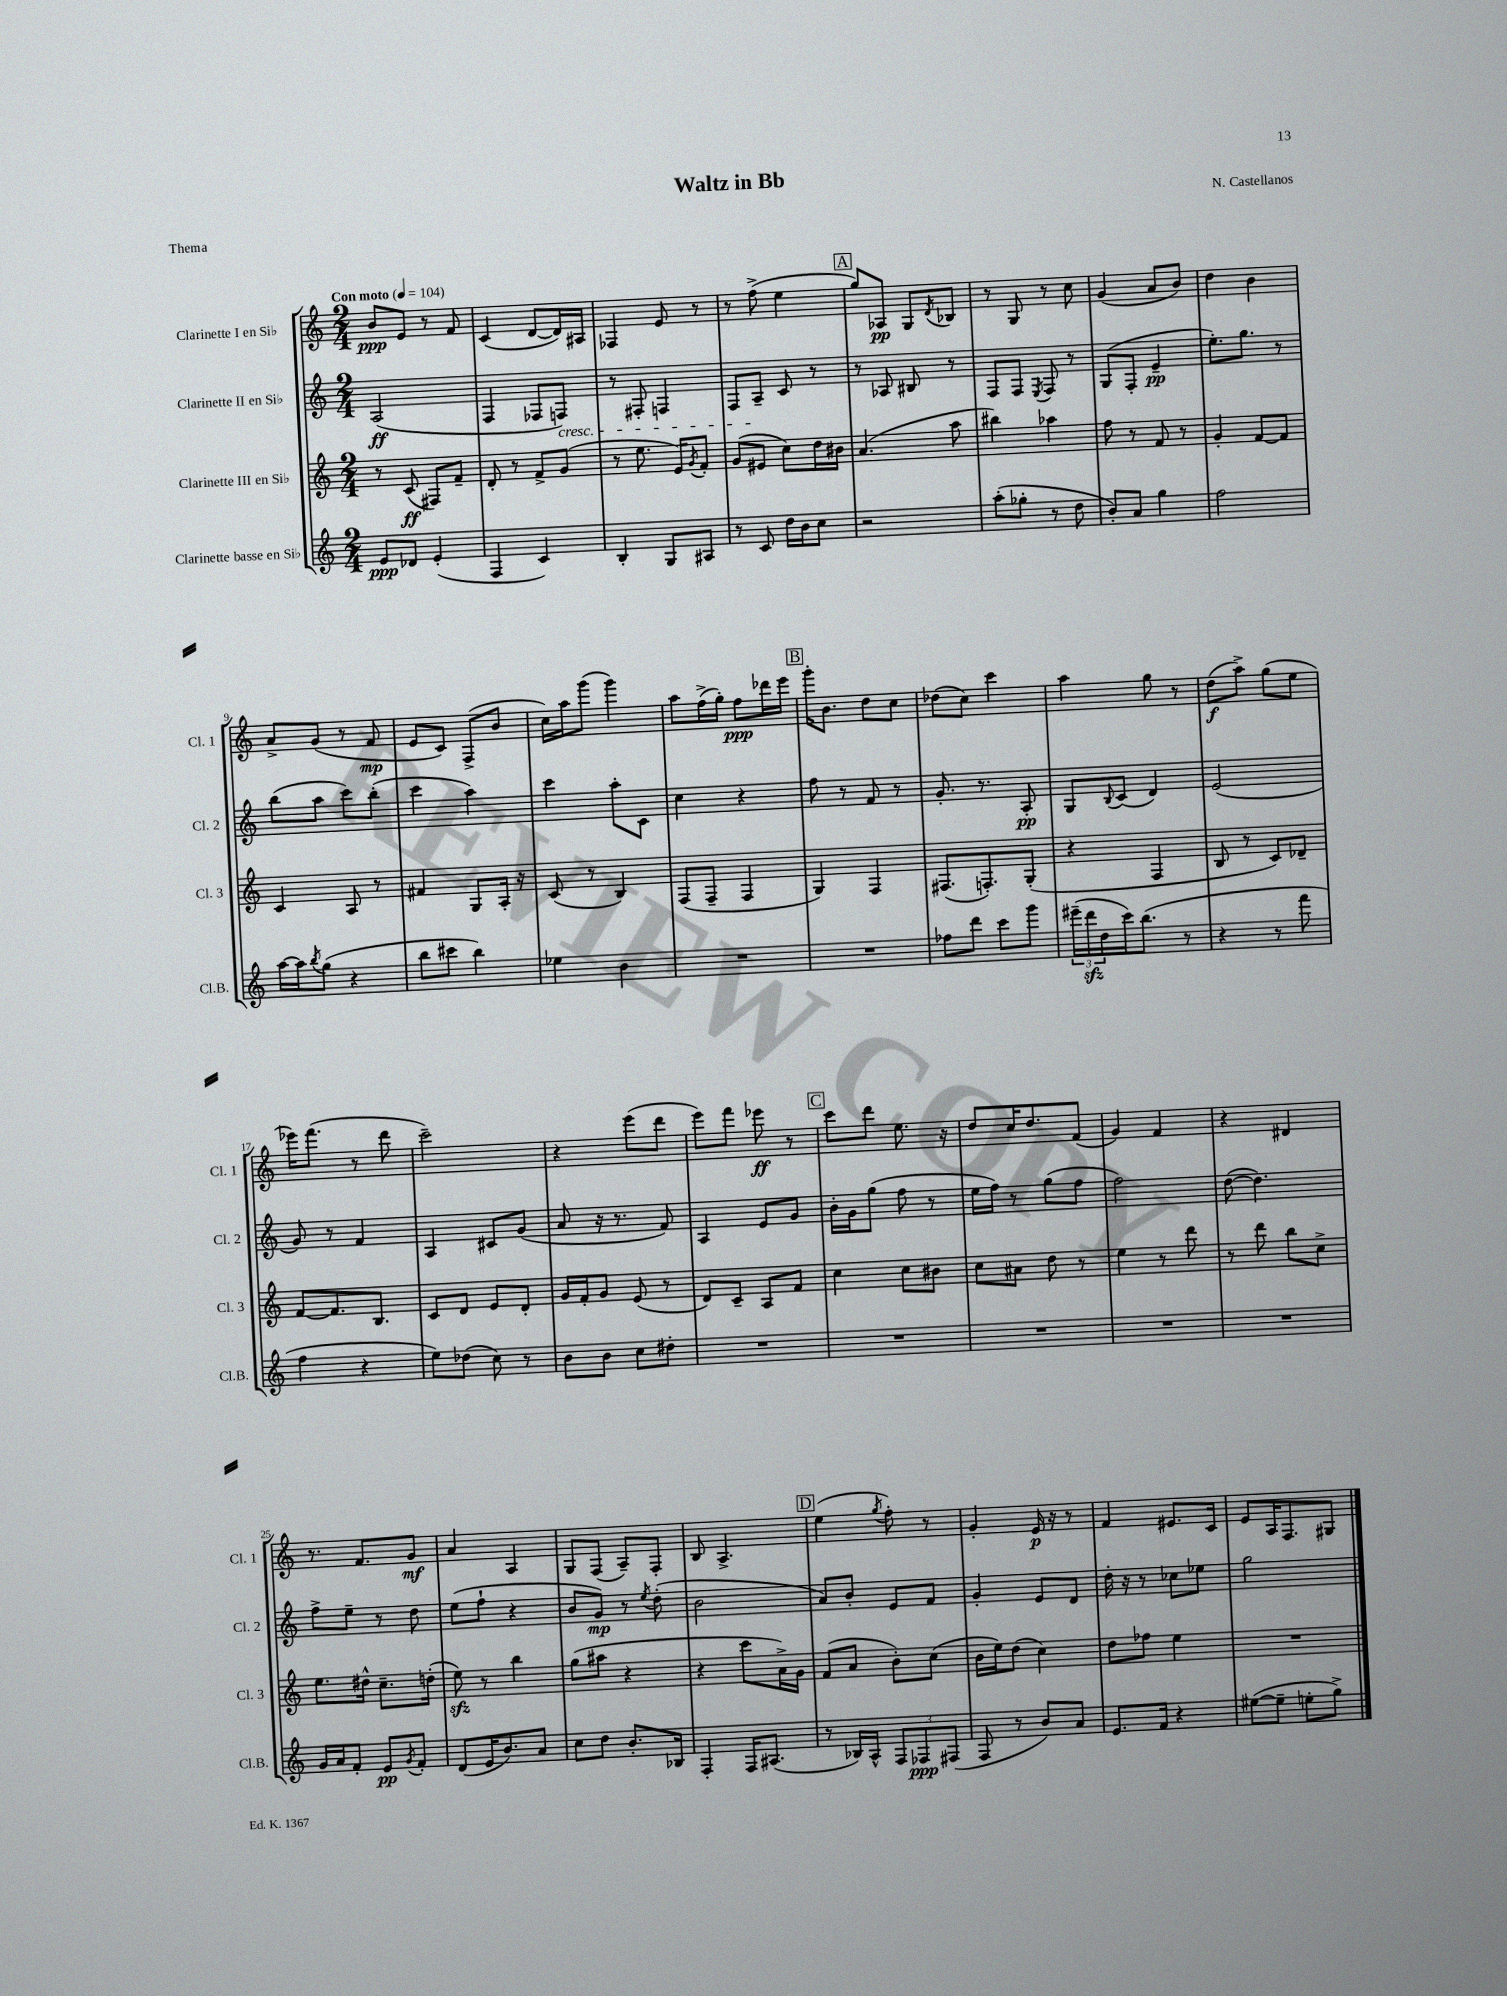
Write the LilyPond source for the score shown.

\header { title = "Waltz in Bb" composer = "N. Castellanos" piece = "Thema" }
<<
\new StaffGroup <<
\new Staff = "s0" \with { instrumentName = "Clarinette I en Sib" shortInstrumentName = "Cl. 1" } {
    \clef treble \key c \major \numericTimeSignature \time 2/4 \tempo "Con moto" 4 = 104
    b'8\ppp e'8 r8 f'8 |
    c'4( d'8~ d'16) ais16 |
    fes4 e'8 r8 |
    r8 f''8->( e''4 |
    \mark \markup { \box "A" } g''8) aes8\pp g8 \acciaccatura { d'8 } bes8 |
    r8 g8 r8 c''8 |
    g'4( a'8 b'8) |
    d''4 b'4 |
    a'8-> g'8( r8 f'8\mp |
    e'8 c'8) f8->( b'8 |
    c''16) a''16 g'''8( g'''4) |
    a''8 f''16->( g''16-.) f''8\ppp des'''16 e'''16 |
    \mark \markup { \box "B" } g'''16-. b'8. d''8 c''8 |
    des''8( c''8) c'''4 |
    a''4 g''8 r8 |
    d''8\f( a''8->) g''8( e''8 |
    ees'''16) f'''8.( r8 d'''8 |
    c'''2--) |
    r4 e'''8( d'''8 |
    e'''8) f'''8 ees'''8\ff r8 |
    \mark \markup { \box "C" } c'''8 d'''8 e''8. r16 |
    d''8 c''16 d''8. f'8( |
    g'4) f'4 |
    r4 dis'4 |
    r8. f'8. g'8\mf |
    a'4 a4 |
    g8 f8( a8--) f8-. |
    b8 a4.-> |
    \mark \markup { \box "D" } e''4( \acciaccatura { g''8 } f''8-.) r8 |
    g'4-. e'16\p r16 r8 |
    f'4 eis'8. c'16 |
    e'8 a16 f8. gis8 \bar "|." |
}
\new Staff = "s1" \with { instrumentName = "Clarinette II en Sib" shortInstrumentName = "Cl. 2" } {
    \clef treble \key c \major \numericTimeSignature \time 2/4
    a2\ff( |
    f4 fes8 f8\cresc) |
    r8 fis8-. f4 |
    f8 a8--\! c'8 r8 |
    \mark \markup { \box "A" } r8 aes8 bis8 r8 |
    f8 f8 \acciaccatura { e8 } f8 r8 |
    g8( f8-. e'4--\pp |
    e''8.-.) g''8. r8 |
    b''8( a''8 c'''8) b''8-.( |
    c'''4 a''4) |
    c'''4 a''8-. c'8 |
    c''4 r4 |
    \mark \markup { \box "B" } f''8 r8 f'8 r8 |
    g'8.-. r8. a8-.\pp |
    g8 \appoggiatura { b8 } c'8( d'4) |
    e'2( |
    g'8) r8 f'4 |
    a4 cis'8 g'8( |
    a'8 r16 r8. f'8) |
    a4 e'8 g'8 |
    \mark \markup { \box "C" } b'16-. g'16 g''8( f''8 r8 |
    e''16 f''16) r8 g''8( f''8 |
    f''2) |
    d''8~( d''4.) |
    f''8-> e''8-- r8 d''8 |
    e''8( f''8-! r4 |
    b'8 g'8\mp) r8 \acciaccatura { e''8 } d''8-.( |
    b'2 |
    \mark \markup { \box "D" } a'8) b'8-. e'8 f'8 |
    g'4-. e'8 d'8 |
    d''16-. r16 r8 ces''8 ees''8 |
    g''2 \bar "|." |
}
\new Staff = "s2" \with { instrumentName = "Clarinette III en Sib" shortInstrumentName = "Cl. 3" } {
    \clef treble \key c \major \numericTimeSignature \time 2/4
    r8 c'8\ff( fis8) f'8-- |
    d'8-. r8 f'8-> g'8( |
    r8 e''8. e'16) \acciaccatura { g'8 } f'8-. |
    g'8( eis'8 c''8) d''16 bis'16 |
    \mark \markup { \box "A" } a'4.( a''8 |
    bis''4) aes''4 |
    f''8 r8 f'8 r8 |
    g'4-. f'8~ f'8 |
    c'4 a8 r8 |
    fis'4 g8 a16-. r16 |
    c'8( r8 b4) |
    f8( f8-- f4 |
    \mark \markup { \box "B" } g4) f4 |
    fis8.( f8.-.) g8-.( |
    r4 f4 |
    b8 r8 c'8) des'8-- |
    f'8~ f'8. b8. |
    c'8 d'8 e'8 d'8-. |
    g'16 f'16-. g'8 e'8( r8 |
    d'8) c'8-- a8 f'8 |
    \mark \markup { \box "C" } c''4 c''8 bis'8 |
    c''8 ais'8 d''8 r8 |
    e''4 r8 d'''8 |
    r8 d'''8 b''8 c''8-> |
    e''8. dis''16-^ c''8.-- d''16-.( |
    e''8\sfz) r8 b''4 |
    g''8( ais''8 r4 |
    r4 c'''8 a'16->) g'16 |
    \mark \markup { \box "D" } f'8( a'8 b'8-.) c''8( |
    b'16 e''16) d''8( c''4) |
    d''8 fes''8 e''4 |
    R2 \bar "|." |
}
\new Staff = "s3" \with { instrumentName = "Clarinette basse en Sib" shortInstrumentName = "Cl.B." } {
    \clef treble \key c \major \numericTimeSignature \time 2/4
    e'8\ppp des'8 e'4-.( |
    f4 c'4) |
    b4-. g8 ais8 |
    r8 c'8 d''16 b'16 c''8 |
    \mark \markup { \box "A" } r2 |
    a''8-.( ges''8-. r8 d''8 |
    b'8-.) a'8 g''4 |
    f''2 |
    a''16~ a''16 \acciaccatura { b''8 } g''8( r4 |
    b''8 cis'''8 b''4) |
    ees''4 b'4 |
    R2 |
    \mark \markup { \box "B" } R2 |
    fes''8 d'''8 c'''8 g'''8 |
    \tuplet 3/2 { eis'''16--( d'''16\sfz d''16 } c'''16) b''8.( r8 |
    r4 r8 f'''8 |
    f''4 r4 |
    e''8) des''8( c''8) r8 |
    b'8 b'8 c''8 dis''8-. |
    R2 |
    \mark \markup { \box "C" } R2 |
    R2 |
    R2 |
    R2 |
    g'16 a'16 f'8-. e'8\pp \acciaccatura { g'8 } f'8-. |
    d'8( e'16 b'8.) a'8 |
    c''8 d''8 b'8.-. bes16 |
    f4-. f16 ais8.( |
    \mark \markup { \box "D" } r8 bes16) a16-^ \tuplet 3/2 { f8 fes8\ppp fis8( } |
    f8 r8 b'8) a'8 |
    e'8. f'16 r4 |
    eis''8~( eis''8-- e''8-. g''8->) \bar "|." |
}
>>
>>
